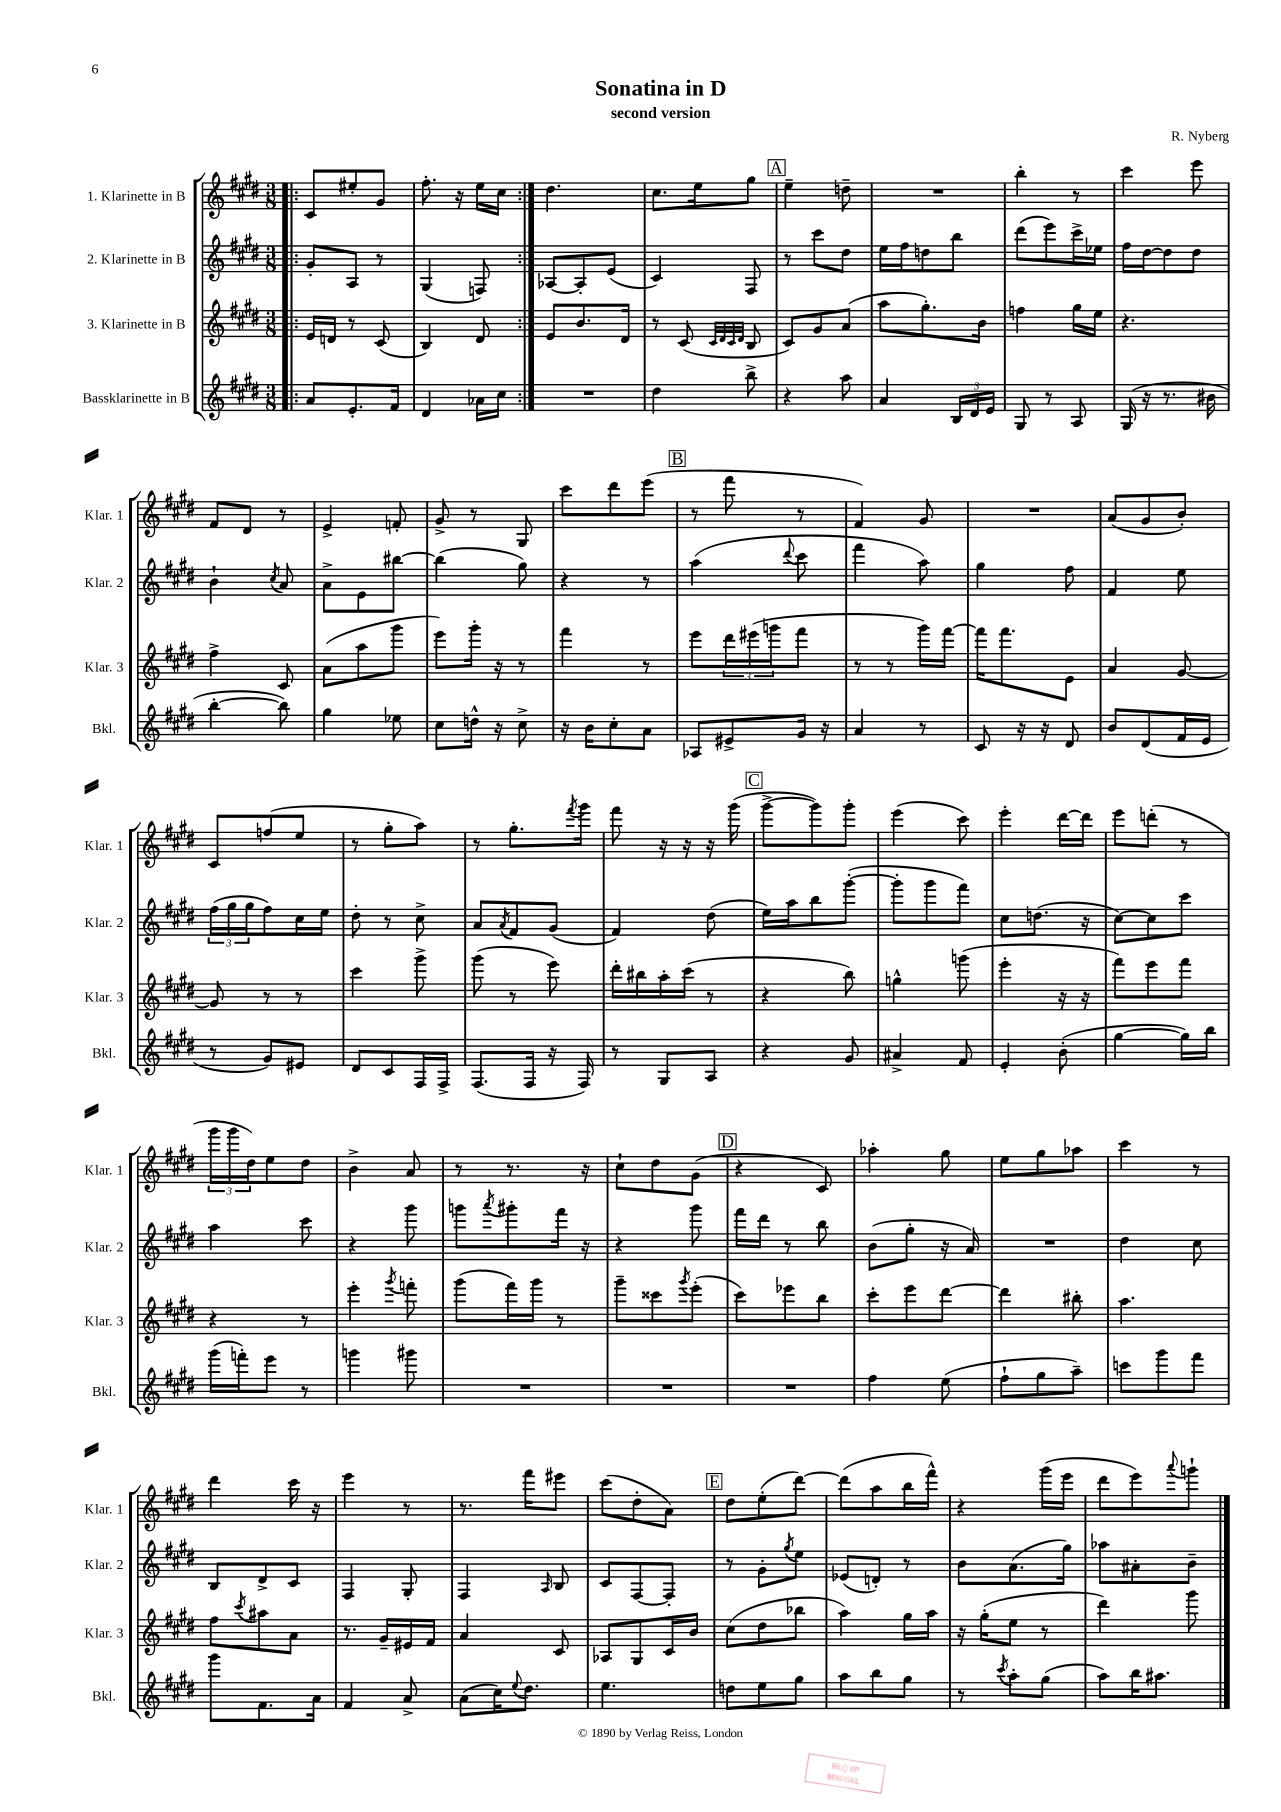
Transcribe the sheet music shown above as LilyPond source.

\header { title = "Sonatina in D" composer = "R. Nyberg" subtitle = "second version" }
<<
\new StaffGroup <<
\new Staff = "s0" \with { instrumentName = "1. Klarinette in B" shortInstrumentName = "Klar. 1" } {
    \clef treble \key e \major \numericTimeSignature \time 3/8
    \repeat volta 2 { \bar ".|:" cis'8 eis''8-. gis'8 |
    fis''8.-. r16 e''16 cis''16 | }
    dis''4. |
    cis''8. e''16 gis''8 |
    \mark \markup { \box "A" } e''4-- d''8-- |
    R4. |
    b''4-. r8 |
    cis'''4 e'''8 |
    fis'8 dis'8 r8 |
    e'4-> f'8-. |
    gis'8-> r8 gis8 |
    cis'''8 dis'''8 e'''8( |
    \mark \markup { \box "B" } r8 fis'''8 r8 |
    fis'4) gis'8 |
    R4. |
    a'8( gis'8 b'8-.) |
    cis'8 f''8( e''8 |
    r8 gis''8-. a''8) |
    r8 gis''8.-. \acciaccatura { fis'''8 } gis'''16 |
    fis'''8 r16 r16 r16 gis'''16( |
    \mark \markup { \box "C" } gis'''8~-> gis'''8) gis'''8-. |
    e'''4( cis'''8) |
    e'''4-. dis'''16~ dis'''16 |
    e'''8 d'''8-.( r8 |
    \tuplet 3/2 { gis'''16 gis'''16 dis''16) } e''8 dis''8 |
    b'4-> a'8 |
    r8 r8. r16 |
    cis''8-! dis''8 gis'8( |
    \mark \markup { \box "D" } r4 cis'8) |
    aes''4-. gis''8 |
    e''8 gis''8 aes''8 |
    cis'''4 r8 |
    dis'''4 cis'''16 r16 |
    e'''4 r8 |
    r8. fis'''16 eis'''8 |
    cis'''8( dis''8-. a'8) |
    \mark \markup { \box "E" } dis''8 e''8-.( dis'''8~) |
    dis'''8( a''8 b''16 fis'''16-^) |
    r4 gis'''16( e'''16 |
    dis'''8 e'''8) \appoggiatura { a'''8 } g'''8-! \bar "|." |
}
\new Staff = "s1" \with { instrumentName = "2. Klarinette in B" shortInstrumentName = "Klar. 2" } {
    \clef treble \key e \major \numericTimeSignature \time 3/8
    \repeat volta 2 { \bar ".|:" gis'8-. a8 r8 |
    gis4( f8) | }
    aes8~ aes8-. e'8( |
    cis'4) fis8 |
    \mark \markup { \box "A" } r8 cis'''8 dis''8 |
    e''16 fis''16 d''8 b''8 |
    dis'''8( e'''8) cis'''16-> ees''16 |
    fis''16 dis''16~ dis''8 dis''8 |
    b'4-! \acciaccatura { cis''8 } a'8 |
    a'8-> e'8 bis''8~ |
    bis''4( gis''8) |
    r4 r8 |
    \mark \markup { \box "B" } a''4( \appoggiatura { dis'''8 } cis'''8 |
    fis'''4 a''8) |
    gis''4 fis''8 |
    fis'4 e''8 |
    \tuplet 3/2 { fis''16( gis''16 gis''16 } fis''8) cis''16 e''16 |
    dis''8-. r8 cis''8-> |
    a'8 \acciaccatura { a'8 } fis'8 gis'8( |
    fis'4) dis''8( |
    \mark \markup { \box "C" } e''16) a''16 b''8 gis'''8~-.( |
    gis'''8-. gis'''8 fis'''8) |
    cis''8 d''8.( r16 |
    cis''8~) cis''8 cis'''8 |
    a''4 cis'''8 |
    r4 gis'''8 |
    g'''8 \acciaccatura { a'''8 } gis'''8-. fis'''16 r16 |
    r4 gis'''8 |
    \mark \markup { \box "D" } fis'''16 dis'''16 r8 b''8 |
    b'8( gis''8-. r16 a'16) |
    R4. |
    dis''4 cis''8 |
    b8 dis'8-> cis'8 |
    fis4 gis8-. |
    fis4 \grace { a16 } b8 |
    cis'8 fis8~ fis8-. |
    \mark \markup { \box "E" } r8 gis'8-. \acciaccatura { gis''8 } e''8 |
    ees'8( d'8-.) r8 |
    b'8 a'8.( gis''16) |
    aes''8 ais'8-. b'8-- \bar "|." |
}
\new Staff = "s2" \with { instrumentName = "3. Klarinette in B" shortInstrumentName = "Klar. 3" } {
    \clef treble \key e \major \numericTimeSignature \time 3/8
    \repeat volta 2 { \bar ".|:" e'16 d'16 r8 cis'8( |
    b4) dis'8 | }
    e'8 b'8. dis'16 |
    r8 cis'8( \grace { cis'32 dis'32 cis'32 dis'32 } b8 |
    \mark \markup { \box "A" } cis'8) gis'8 a'8( |
    a''8 gis''8.-.) b'16 |
    f''4 gis''16 e''16 |
    r4. |
    fis''4-> cis'8 |
    a'8( a''8 gis'''8 |
    e'''8) gis'''16-. r16 r8 |
    fis'''4 r8 |
    \mark \markup { \box "B" } e'''8 \tuplet 3/2 { dis'''16 eis'''16( g'''16 } fis'''8 |
    r8 r8 gis'''16) fis'''16~ |
    fis'''16 fis'''8. e'8 |
    a'4 gis'8~ |
    gis'8 r8 r8 |
    cis'''4 gis'''8-> |
    gis'''8( r8 e'''8) |
    dis'''16-. bis''16 a''16-. cis'''16( r8 |
    \mark \markup { \box "C" } r4 b''8) |
    g''4-^ g'''8( |
    e'''4-. r16 r16 |
    fis'''8) e'''8 fis'''8 |
    r4 r8 |
    e'''4-. \acciaccatura { gis'''8 } f'''8-. |
    gis'''8( fis'''16) gis'''16 r8 |
    gis'''8-- cisis'''8 \acciaccatura { gis'''8 } e'''8-.( |
    \mark \markup { \box "D" } cis'''8) ees'''8 b''8 |
    cis'''8-. e'''8 dis'''8~ |
    dis'''4 bis''8-. |
    a''4. |
    fis''8 \acciaccatura { cis'''8 } ais''8 a'8 |
    r8. gis'16-- eis'16 fis'16 |
    a'4 cis'8 |
    aes8 gis8 cis'16 b'16 |
    \mark \markup { \box "E" } cis''8( dis''8 bes''8 |
    a''4) gis''16 a''16 |
    r16 gis''16-.( e''8 r8 |
    dis'''4) gis'''8 \bar "|." |
}
\new Staff = "s3" \with { instrumentName = "Bassklarinette in B" shortInstrumentName = "Bkl." } {
    \clef treble \key e \major \numericTimeSignature \time 3/8
    \repeat volta 2 { \bar ".|:" a'8 e'8.-. fis'16 |
    dis'4 aes'16 cis''16 | }
    R4. |
    dis''4 b''8-> |
    \mark \markup { \box "A" } r4 a''8 |
    a'4 \tuplet 3/2 { b16 dis'16 e'16 } |
    gis8 r8 a8 |
    gis16( r16 r8. bis'16 |
    b''4~-. b''8) |
    gis''4 ees''8 |
    cis''8 d''16-^ r16 cis''8-> |
    r16 b'16 cis''8-. a'8 |
    \mark \markup { \box "B" } aes8 eis'8-> gis'16 r16 |
    a'4 r8 |
    cis'8 r16 r16 dis'8 |
    b'8 dis'8( fis'16 e'16 |
    r8 gis'8) eis'8 |
    dis'8 cis'8 fis16 fis16-> |
    fis8.( fis16 r16 fis16) |
    r8 gis8 a8 |
    \mark \markup { \box "C" } r4 gis'8 |
    ais'4-> fis'8 |
    e'4-. b'8-.( |
    gis''4~ gis''16) b''16 |
    gis'''16( f'''16-.) e'''8 r8 |
    g'''4 gis'''8 |
    R4. |
    R4. |
    \mark \markup { \box "D" } R4. |
    fis''4 e''8( |
    fis''8-! gis''8 a''8--) |
    c'''8 gis'''8 fis'''8 |
    gis'''8 fis'8. a'16 |
    fis'4 a'8-> |
    a'8( cis''16) \appoggiatura { e''8 } dis''8. |
    e''4. |
    \mark \markup { \box "E" } d''8 e''8 gis''8 |
    a''8 b''8 gis''8 |
    r8 \acciaccatura { cis'''8 } a''8-. gis''8( |
    a''8) b''16 ais''8. \bar "|." |
}
>>
>>
\layout { \context { \Score \remove "Bar_number_engraver" } }
